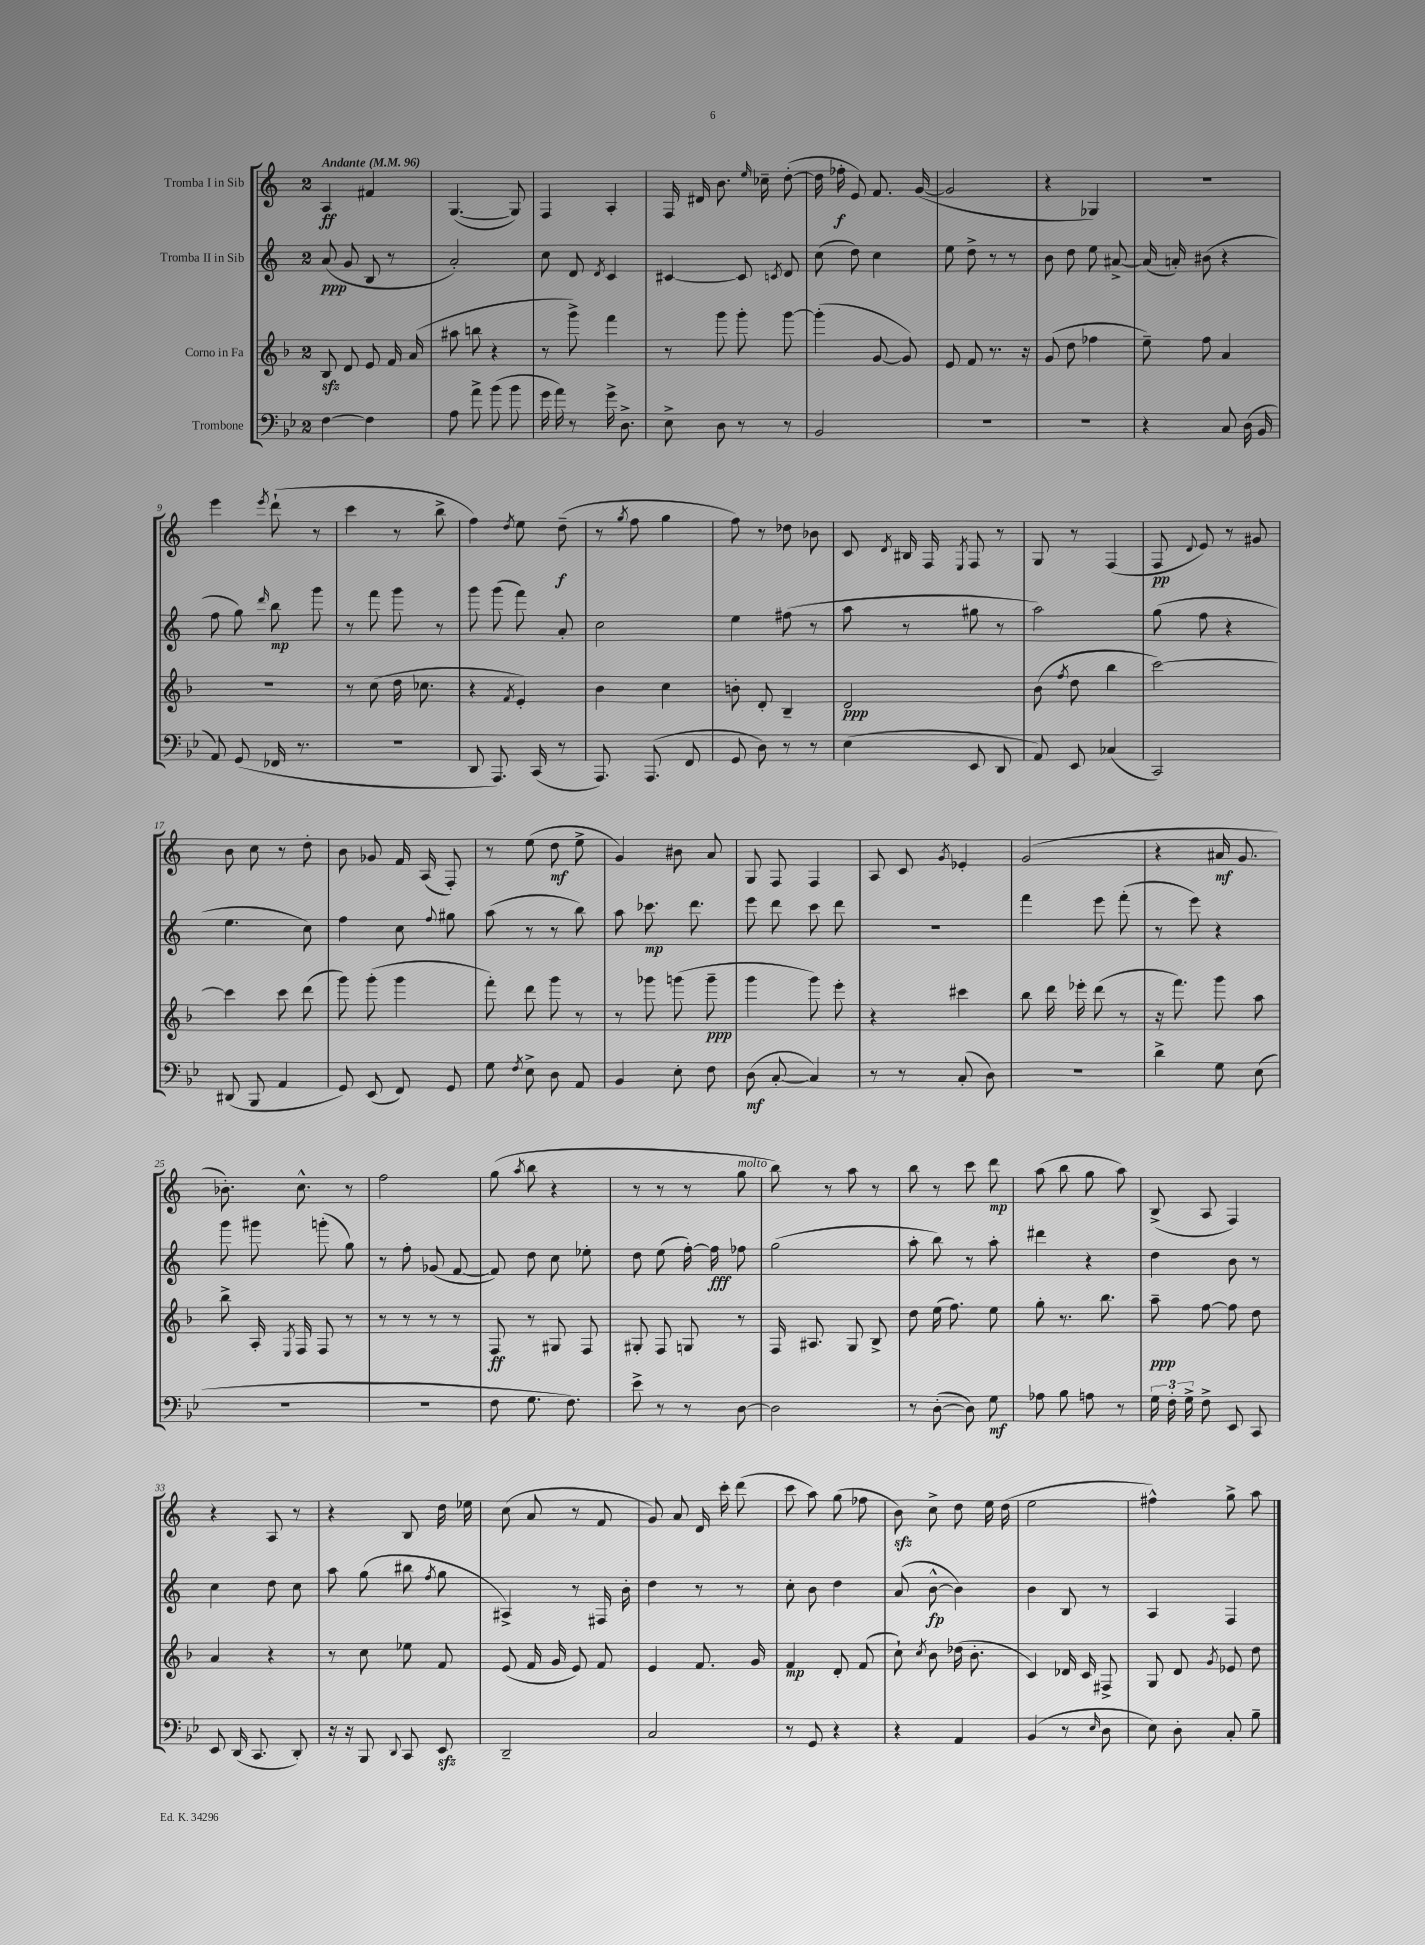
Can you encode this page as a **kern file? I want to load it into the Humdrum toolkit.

**kern	**kern	**kern	**kern
*staff4	*staff3	*staff2	*staff1
*clefF4	*clefG2	*clefG2	*clefG2
*k[b-e-]	*k[b-]	*k[]	*k[]
*M2/4	*M2/4	*M2/4	*M2/4
*MM96	*MM96	*MM96	*MM96
[4F\	8B-/	(8a/	4A/
.	8d/	8g/	.
4F\]	8e/	8B/	4f#/
.	16f/	8r	.
.	(16a/	.	.
=	=	=	=
8A\	8aa#\	2a'/)	([4.G/
8a^\	8bb\	.	.
(8b-\	4r	.	.
8b-\	.	.	8G/])
=	=	=	=
16g\	8r	8cc\	4F/
16a\)	.	.	.
8r	8ggg^\)	8d/	.
.	.	8qd/	.
16g^\	4fff\	4c/	4A'/
8.D^\	.	.	.
=	=	=	=
8E-^\	8r	[4c#/	16F/
.	.	.	16d#/
8D\	8ggg\	.	8.b\
8r	8ggg'\	8c#/]	.
.	.	.	16qqee/
.	.	.	16cc-~\
.	.	8qc/	.
8r	[8ggg\	8d/	([8dd'\
=	=	=	=
2BB-/	(4ggg'\]	(8cc\	16dd\]
.	.	.	16ff-'\
.	.	8dd\)	8e/)
.	[8g/	4cc\	8.f/
.	8g/])	.	.
.	.	.	([16g/
=	=	=	=
2r	8e/	8ee\	2g/]
.	8f/	8dd^\	.
.	8.r	8r	.
.	.	8r	.
.	16r	.	.
=	=	=	=
2r	(8g/	8b\	4r
.	8dd\	8dd\	.
.	4ff-\	8ee\	4G-/)
.	.	[8a#^/	.
=	=	=	=
4r	8ee~\)	(16a#/]	2r
.	.	16a'/)	.
.	8ff\	(8b#\	.
8C/	4a/	4r	.
(16D\	.	.	.
16BB-/	.	.	.
=	=	=	=
8AA/)	2r	8ff\	4eee\
(8GG/	.	8gg\)	.
.	.	16qqddd/	8qeee/
16FF-/	.	8bb\	(8ddd`\
8.r	.	.	.
.	.	8ggg\	8r
=	=	=	=
2r	8r	8r	4ccc\
.	(8cc\	8fff\	.
.	16dd\	8ggg\	8r
.	8.cc-\	.	.
.	.	8r	8bb^\
=	=	=	=
8DD/	4r	8ggg\	4ff\)
8.AAA/)	.	(8ggg\	.
.	8qf/	.	8qdd/
.	4e'/)	8fff\)	8ee\
(16CC/	.	.	.
8r	.	8a'/	(8dd~\
=	=	=	=
8.AAA/)	4b-\	2cc\	8r
.	.	.	8qgg/
.	.	.	8ff\
(8.AAA/	.	.	.
.	4cc\	.	4gg\
8FF/	.	.	.
=	=	=	=
8GG/	8b'\	4ee\	8ff\)
8D\)	8d'/	.	8r
8r	4B-~/	(8ff#\	8dd-\
8r	.	8r	8b-\
=	=	=	=
(4E-\	2d/	8aa\	8c/
.	.	.	8qd/
.	.	8r	16B#/
.	.	.	16F/
.	.	.	8qE/
8EE-/	.	8gg#\	8F/
8DD/	.	8r	8r
=	=	=	=
8AA/)	(8b-\	2aa\)	8G/
.	8qff/	.	.
8EE-/	8dd\	.	8r
(4C-/	4bb-\	.	(4F/
=	=	=	=
2CC/)	[2ccc\)	(8gg\	8F/
.	.	.	8qqd/
.	.	8ff\	8e/)
.	.	4r	8r
.	.	.	8g#/
=	=	=	=
(8DD#/	4ccc\]	4.ee\	8b\
8BBB-/	.	.	8cc\
4AA/	8ccc\	.	8r
.	(8ddd\	8cc\)	8dd'\
=	=	=	=
8GG/)	8ggg\)	4ff\	8b\
(8EE-/	(8ggg'\	.	8g-/
8FF/)	4ggg\	8cc\	16f/
.	.	.	(16A/
.	.	8qqff/	.
8GG/	.	8gg#\	8F'/)
=	=	=	=
8G\	8fff'\)	(8aa\	8r
8qF/	.	.	.
8E-^\	8ddd\	8r	(8ee\
8D\	8ggg\	8r	8dd\
8AA/	8r	8bb\)	8ee^\
=	=	=	=
4BB-/	8r	8aa\	4g/)
.	8ggg-\	8.ccc-\	.
8E-'\	(8ggg\	.	8b#\
.	.	8.ddd\	.
8F\	8ggg~\	.	8a/
=	=	=	=
(8D\	4ggg\	8eee\	8G/
[8C'/	.	8ddd\	8F/
4C/])	8ggg\)	8ccc\	4F/
.	8eee'\	8ddd\	.
=	=	=	=
8r	4r	2r	8A/
8r	.	.	8c/
.	.	.	8qg/
(8C'/	4ccc#\	.	4e-'/
8D\)	.	.	.
=	=	=	=
2r	8bb-\	4fff\	(2g/
.	16ddd\	.	.
.	16eee-'\	.	.
.	(8ddd\	8eee\	.
.	8r	(8fff'\	.
=	=	=	=
4d^\	16r	8r	4r
.	8.fff\)	.	.
.	.	8eee\)	.
8G\	8ggg\	4r	16a#/
.	.	.	8.g/
(8E-\	8aa\	.	.
=	=	=	=
2r	8bb-^\	8ggg\	8.b-'\)
.	16A'/	8ggg#\	.
.	8qE/	.	.
.	16F/	.	8.cc^^\
.	8F/	(8ggg'\	.
.	8r	8gg\)	8r
=	=	=	=
2r	8r	8r	2ff\
.	8r	8ff'\	.
.	8r	(8g-/	.
.	8r	[8f/	.
=	=	=	=
8F\	8F/	8f/])	(8gg\
.	.	.	8qaa/
8.G\	8r	8dd\	8bb\
.	8G#/	8cc\	4r
8.F\)	.	.	.
.	8F/	8ee-'\	.
=	=	=	=
8e-^\	8G#'/	8dd\	8r
8r	8F/	(8ee\	8r
8r	8G/	[16ff'\)	8r
.	.	16ff\]	.
[8D\	8r	8ff-\	8gg\
=	=	=	=
2D\]	16F/	(2gg\	8bb\)
.	8.A#/	.	.
.	.	.	8r
.	8G/	.	8aa\
.	8B-^/	.	8r
=	=	=	=
8r	8dd\	8aa'\	8bb\
([8D'\	(16ee\	8bb\)	8r
.	8.ff\)	.	.
8D\])	.	8r	8ccc\
8G\	8ee\	8aa'\	8ddd\
=	=	=	=
8A-\	8gg'\	4ddd#\	(8aa\
8B-\	8.r	.	8bb\
8A\	.	4r	8gg\
.	8.bb-\	.	.
8r	.	.	8aa\)
=	=	=	=
24G\	8aa~\	4dd\	(8B^/
24F'\	.	.	.
24G^\	.	.	.
8F^\	[8ff\	.	8A/
8EE-/	8ff\]	8b\	4F/)
8CC/	8dd\	8r	.
=	=	=	=
8EE-/	4a/	4cc\	4r
(16DD/	.	.	.
8.CC/	.	.	.
.	4r	8dd\	8A/
8DD'/)	.	8cc\	8r
=	=	=	=
16r	8r	8aa\	4r
16r	.	.	.
8BBB-/	8cc\	(8gg\	.
8qqDD/	.	.	.
8CC/	8ee-\	8bb#\	8B/
.	.	8qff/	.
8EE-/	8f/	8gg\	16dd\
.	.	.	16ee-\
=	=	=	=
2DD~/	(8e/	4A#^/)	(8cc\
.	16f/	.	8a/
.	16g/	.	.
.	8e/)	8r	8r
.	8f/	16F#/	8f/
.	.	16b'\	.
=	=	=	=
2C/	4e/	4dd\	8g/)
.	.	.	8a/
.	8.f/	8r	16d/
.	.	.	16ccc'\
.	.	8r	(8ddd\
.	16g/	.	.
=	=	=	=
8r	4f/	8cc'\	8ccc\
8GG/	.	8b\	8aa\)
4r	8d'/	4dd\	(8gg\
.	(8f/	.	8ff-\
=	=	=	=
4r	8cc`\)	(8a/	8b\)
.	8qcc/	.	.
.	8b-\	[8b^^\	8cc^\
4AA/	(16dd-\	4b\])	8dd\
.	8.b-'\	.	.
.	.	.	16ee\
.	.	.	(16dd\
=	=	=	=
(4BB-/	4c/)	4b\	2ee\
8r	16d-/	8B/	.
.	16c/	.	.
16qqE-/	.	.	.
8D\	8F#^/	8r	.
=	=	=	=
8E-\)	8G/	4A/	4ff#^^\)
8D'\	8d/	.	.
.	8qg/	.	.
8C'/	8e-/	4F/	8gg^\
8B-~\	8dd\	.	8aa\
==	==	==	==
*-	*-	*-	*-
